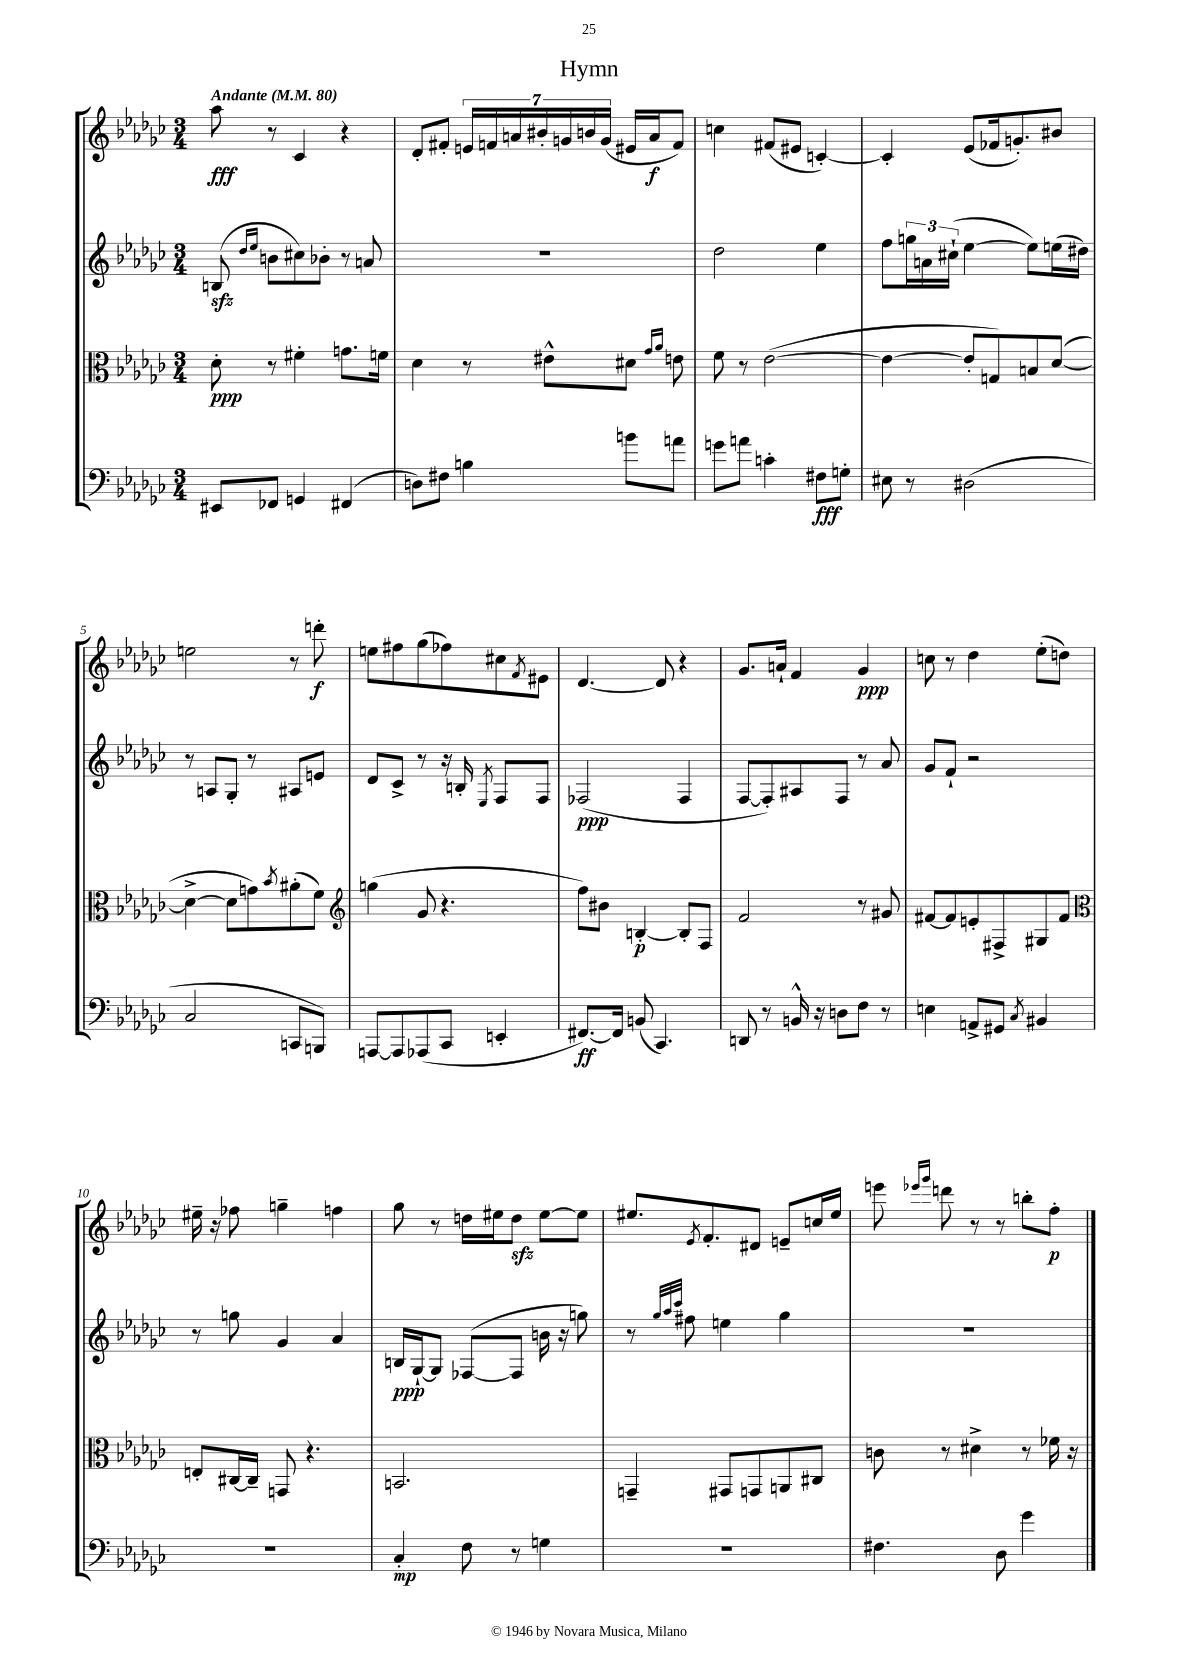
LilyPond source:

\header { title = "Hymn" }
<<
\new StaffGroup <<
\new Staff = "s0" {
    \clef treble \key ges \major \numericTimeSignature \time 3/4 \tempo "Andante" 4 = 80
    aes''8\fff r8 ces'4 r4 |
    des'8-. fis'8-. \tuplet 7/4 { e'16 f'16 a'16 bis'16-. g'16 b'16 g'16( } eis'16 a'16\f f'8) |
    c''4 fis'8( eis'8 c'4~-.) |
    c'4-. ees'8( fes'16 g'8.-.) bis'8 |
    e''2 r8 d'''8-.\f |
    e''8 fis''8 ges''8( fes''8) cis''8 \acciaccatura { f'8 } eis'8 |
    des'4.~ des'8 r4 |
    ges'8. a'16-! f'4 ges'4\ppp |
    c''8 r8 des''4 ees''8-.( d''8) |
    eis''16-- r16 fes''8 g''4-- f''4 |
    ges''8 r8 d''16 eis''16 d''8\sfz eis''8~ eis''8 |
    eis''8. \acciaccatura { ees'8 } f'8.-. dis'8 e'8-- c''16 eis''16 |
    e'''8 \grace { ees'''16 ges'''16 } d'''8 r8 r8 b''8-. f''8-.\p \bar "|." |
}
\new Staff = "s1" {
    \clef treble \key ges \major \numericTimeSignature \time 3/4
    b8\sfz( \grace { des''16 ees''16 } b'8 cis''8) bes'8-. r8 a'8 |
    R2. |
    des''2 ees''4 |
    f''8 \tuplet 3/2 { g''16 a'16 cis''16-!( } ees''4~ ees''8) e''16( dis''16) |
    r8 a8 ges8-. r8 ais8 e'8 |
    des'8 ces'8-> r8 r16 b16-. \acciaccatura { ees8 } f8 f8 |
    fes2\ppp( fes4 |
    f8~ f8-.) ais8 f8 r8 aes'8 |
    ges'8 f'8-! r2 |
    r8 g''8 ges'4 aes'4 |
    b16\ppp ges16~-! ges8 fes8~( fes8 b'16 r16 g''8) |
    r8 \grace { ges''32 aes''32 ces'''32 } fis''8 e''4 ges''4 |
    R2. \bar "|." |
}
\new Staff = "s2" {
    \clef alto \key ges \major \numericTimeSignature \time 3/4
    des'8-.\ppp r8 fis'4-. g'8. f'16 |
    des'4 r8 eis'8-^ dis'8 \grace { ges'16 aes'16 } e'8 |
    f'8 r8 ees'2~( |
    ees'4~ ees'8-. g8) b8 des'8~( |
    des'4~-> des'8 g'8) \acciaccatura { bes'8 } ais'8-.( f'8) |
    \clef treble g''4( ges'8 r4. |
    f''8) bis'8 b4~-.\p b8-. f8 |
    f'2 r8 gis'8 |
    fis'8~ fis'8 e'8-. fis8-> gis8 fis'8 |
    \clef alto e8-. cis16~ cis16-- g,8 r4. |
    b,2. |
    g,4-- gis,8 g,8 a,8 cis8 |
    c'8 r8 dis'4-> r8 fes'16 r16 \bar "|." |
}
\new Staff = "s3" {
    \clef bass \key ges \major \numericTimeSignature \time 3/4
    eis,8 fes,8 g,4 fis,4( |
    d8) fis8 b4 b'8 a'8 |
    g'8 a'8 c'4-. fis8\fff g8-. |
    eis8 r8 dis2( |
    ces2 c,8 b,,8) |
    a,,8~ a,,8 aes,,8( ces,8 e,4-. |
    fis,8.~\ff) fis,16 b,8( ces,4.) |
    d,8 r8 b,16-^ r16 d8 f8 r8 |
    e4 a,8-> gis,8 \acciaccatura { ces8 } bis,4 |
    R2. |
    ces4-.\mp f8 r8 g4 |
    R2. |
    fis4. des8 ges'4 \bar "|." |
}
>>
>>
